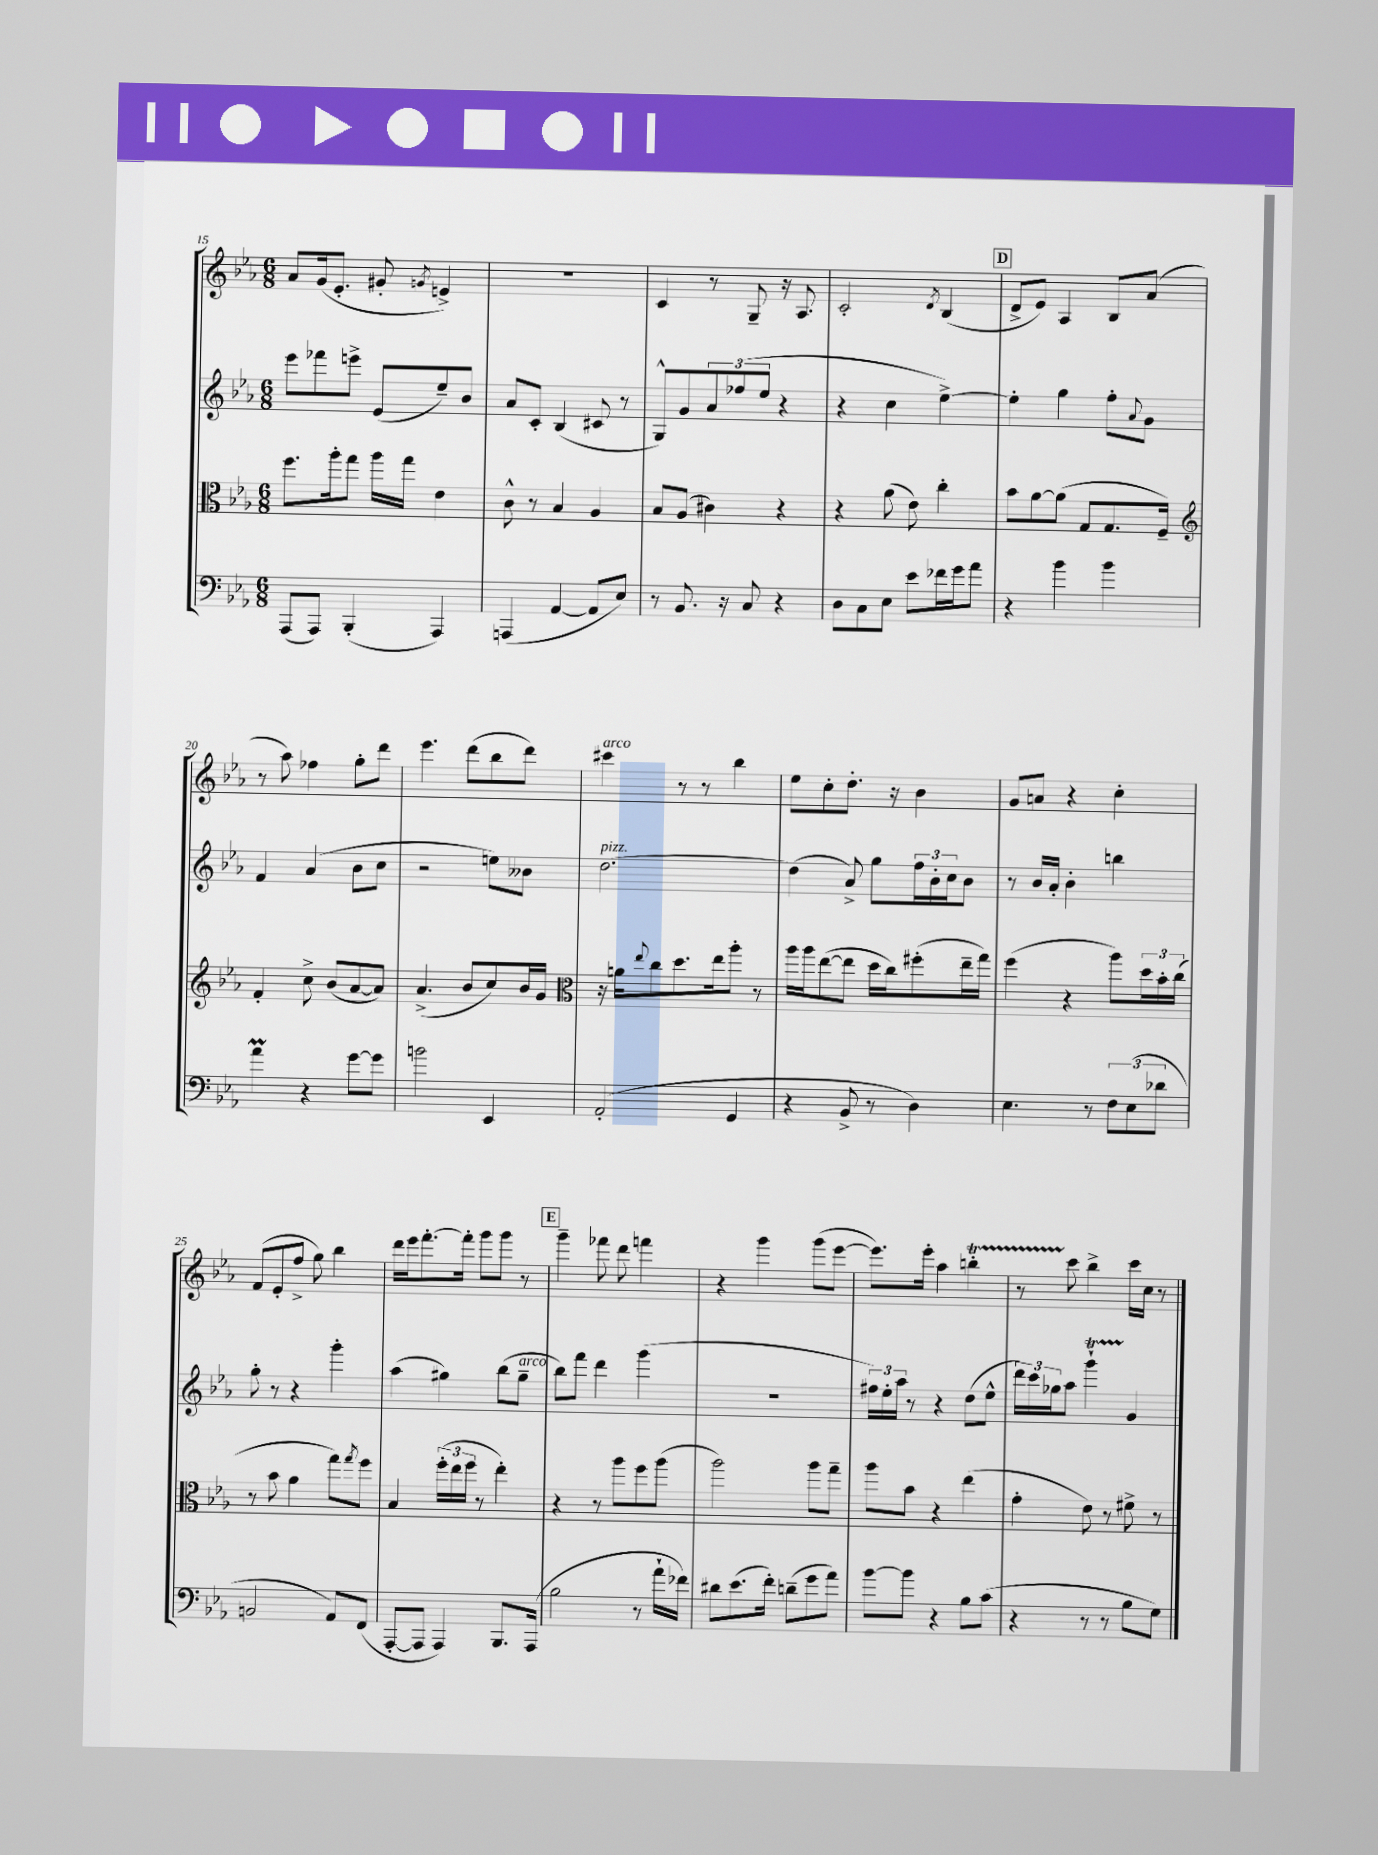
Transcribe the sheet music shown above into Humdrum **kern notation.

**kern	**kern	**kern	**kern
*staff4	*staff3	*staff2	*staff1
*clefF4	*clefC3	*clefG2	*clefG2
*k[b-e-a-]	*k[b-e-a-]	*k[b-e-a-]	*k[b-e-a-]
*M6/8	*M6/8	*M6/8	*M6/8
(8AAA-	8.ff	8eee-	8a-
8AAA-)	.	8fff-	(16g
.	16aa-'	.	8.e-'
(4BBB-'	8gg	8eee^	.
.	16aa-	(8e-	8g#'
.	16gg	.	.
.	.	.	8qg
4AAA-)	4e-	8ee-~)	4e^)
.	.	8b-	.
=	=	=	=
(4AAA	8c^^	8a-	2.r
.	8r	8c'	.
[4AA-	4B-	(4B-	.
8AA-]	4A-	8c#	.
8E-)	.	8r	.
=	=	=	=
8r	8B-	8G^^)	4c
8.BB-	(8A-	8g	.
.	4c#)	12a-	8r
16r	.	.	.
.	.	(12ff-	.
8C	.	.	8G~
.	.	12ee-	.
4r	4r	4r	16r
.	.	.	8.A-
=	=	=	=
8D	4r	4r	2c'
8C	.	.	.
8E-	(8a-	4cc	.
8e-	8e-)	.	.
.	.	.	8qd
16f-	4cc'	[4ee-^)	(4B-
16g	.	.	.
8a-	.	.	.
=	=	=	=
4r	8b-	4ee-']	8d^
.	[8a-	.	8e-)
4b-	(8a-]	4gg	4A-
.	8G	.	.
4b-	8.G	8ff'	8B-
.	.	8qqa-	.
.	.	8g	(8a-
.	16F~)	.	.
=	=	=	=
*	*clefG2	*	*
4a-	4f'	4f	8r
.	.	.	8aa-)
4r	8cc^	(4a-	4ff-
.	(8b-	.	.
[8g	[8a-	8b-	8gg'
8g]	8a-])	8cc	8ddd
=	=	=	=
2b	(4.a-^	2r	4.eee-
.	8b-	.	(8ddd
4EE-	8cc)	8ee)	8bb-
.	16b-	8b--	8ddd)
.	16g	.	.
=	=	=	=
*	*clefC3	*	*
(2AA-'	16r	[2.dd	4ccc#
.	16a	.	.
.	8qqee-	.	.
.	8cc	.	.
.	8.dd	.	8r
.	.	.	8r
.	16ee-	.	.
4GG	8aa-'	.	4bb-
.	8r	.	.
=	=	=	=
4r	16aa-	(4dd]	8ee-
.	16aa-	.	.
.	([8ee-	.	8cc'
8BB-^	8ee-]	8a-^)	8.dd'
8r	16dd	8gg	.
.	16cc)	.	16r
4D)	(8ff#'	24ff	4b-
.	.	24b-'	.
.	.	24cc	.
.	16ee-~	8b-	.
.	16gg)	.	.
=	=	=	=
4.E-	(4ff	8r	8g
.	.	16b-	8a
.	.	16a-'	.
.	4r	4b-'	4r
8r	.	.	.
12F	8aa-)	4bb	4cc'
(12E-	.	.	.
.	24dd	.	.
12d-	24b-'	.	.
.	(24cc	.	.
=	=	=	=
2BB	8r	8gg'	(8f
.	8b-	8r	8e-'
.	4a-	4r	8ff^
.	.	.	8gg)
8AA-)	8gg)	4ggg'	4bb-
.	8qgg	.	.
(8FF	8ff	.	.
=	=	=	=
[8AAA-'	4B-	(4aa-	16ddd
.	.	.	16eee-
8AAA-]	.	.	[8.fff'
4AAA-)	(24ff'	4gg#)	.
.	24ee-	.	.
.	.	.	16fff']
.	24ff	.	.
.	8r	.	8ggg
8.BBB-	4ee-')	(8bb-	8ggg
.	.	8gg#~	8r
(16AAA-	.	.	.
=	=	=	=
2B-	4r	8bb-)	4ggg~
.	.	8fff	.
.	8r	4ddd	8fff-
.	8aa-	.	8ddd
8r	8ff	(4ggg	4fff
16a-`	(8aa-	.	.
16f-)	.	.	.
=	=	=	=
8d#	2aa-)	2.r	4r
(8.e-	.	.	.
.	.	.	4ggg
16f')	.	.	.
(8d~	.	.	.
8g	8aa-	.	(8ggg
8a-)	8gg~	.	[8eee-
=	=	=	=
[8b-	8aa-	24ff#)	8.eee-])
.	.	24ee-'	.
.	.	24aa-	.
8b-]	8b-	8r	.
.	.	.	16eee-'
4r	4r	4r	4aa-
8B-	(4ee-	(8dd	4bb'
(8c	.	8ee-^^	.
=	=	=	=
4r	4g'	24ddd)	8r
.	.	24ccc	.
.	.	24gg-	.
.	.	8aa-	8ccc
8r	8e-)	4ggg`	4bb-^
8r	8r	.	.
8B-	8f#^	4g	16ccc
.	.	.	16cc
8G)	8r	.	8r
==	==	==	==
*-	*-	*-	*-
